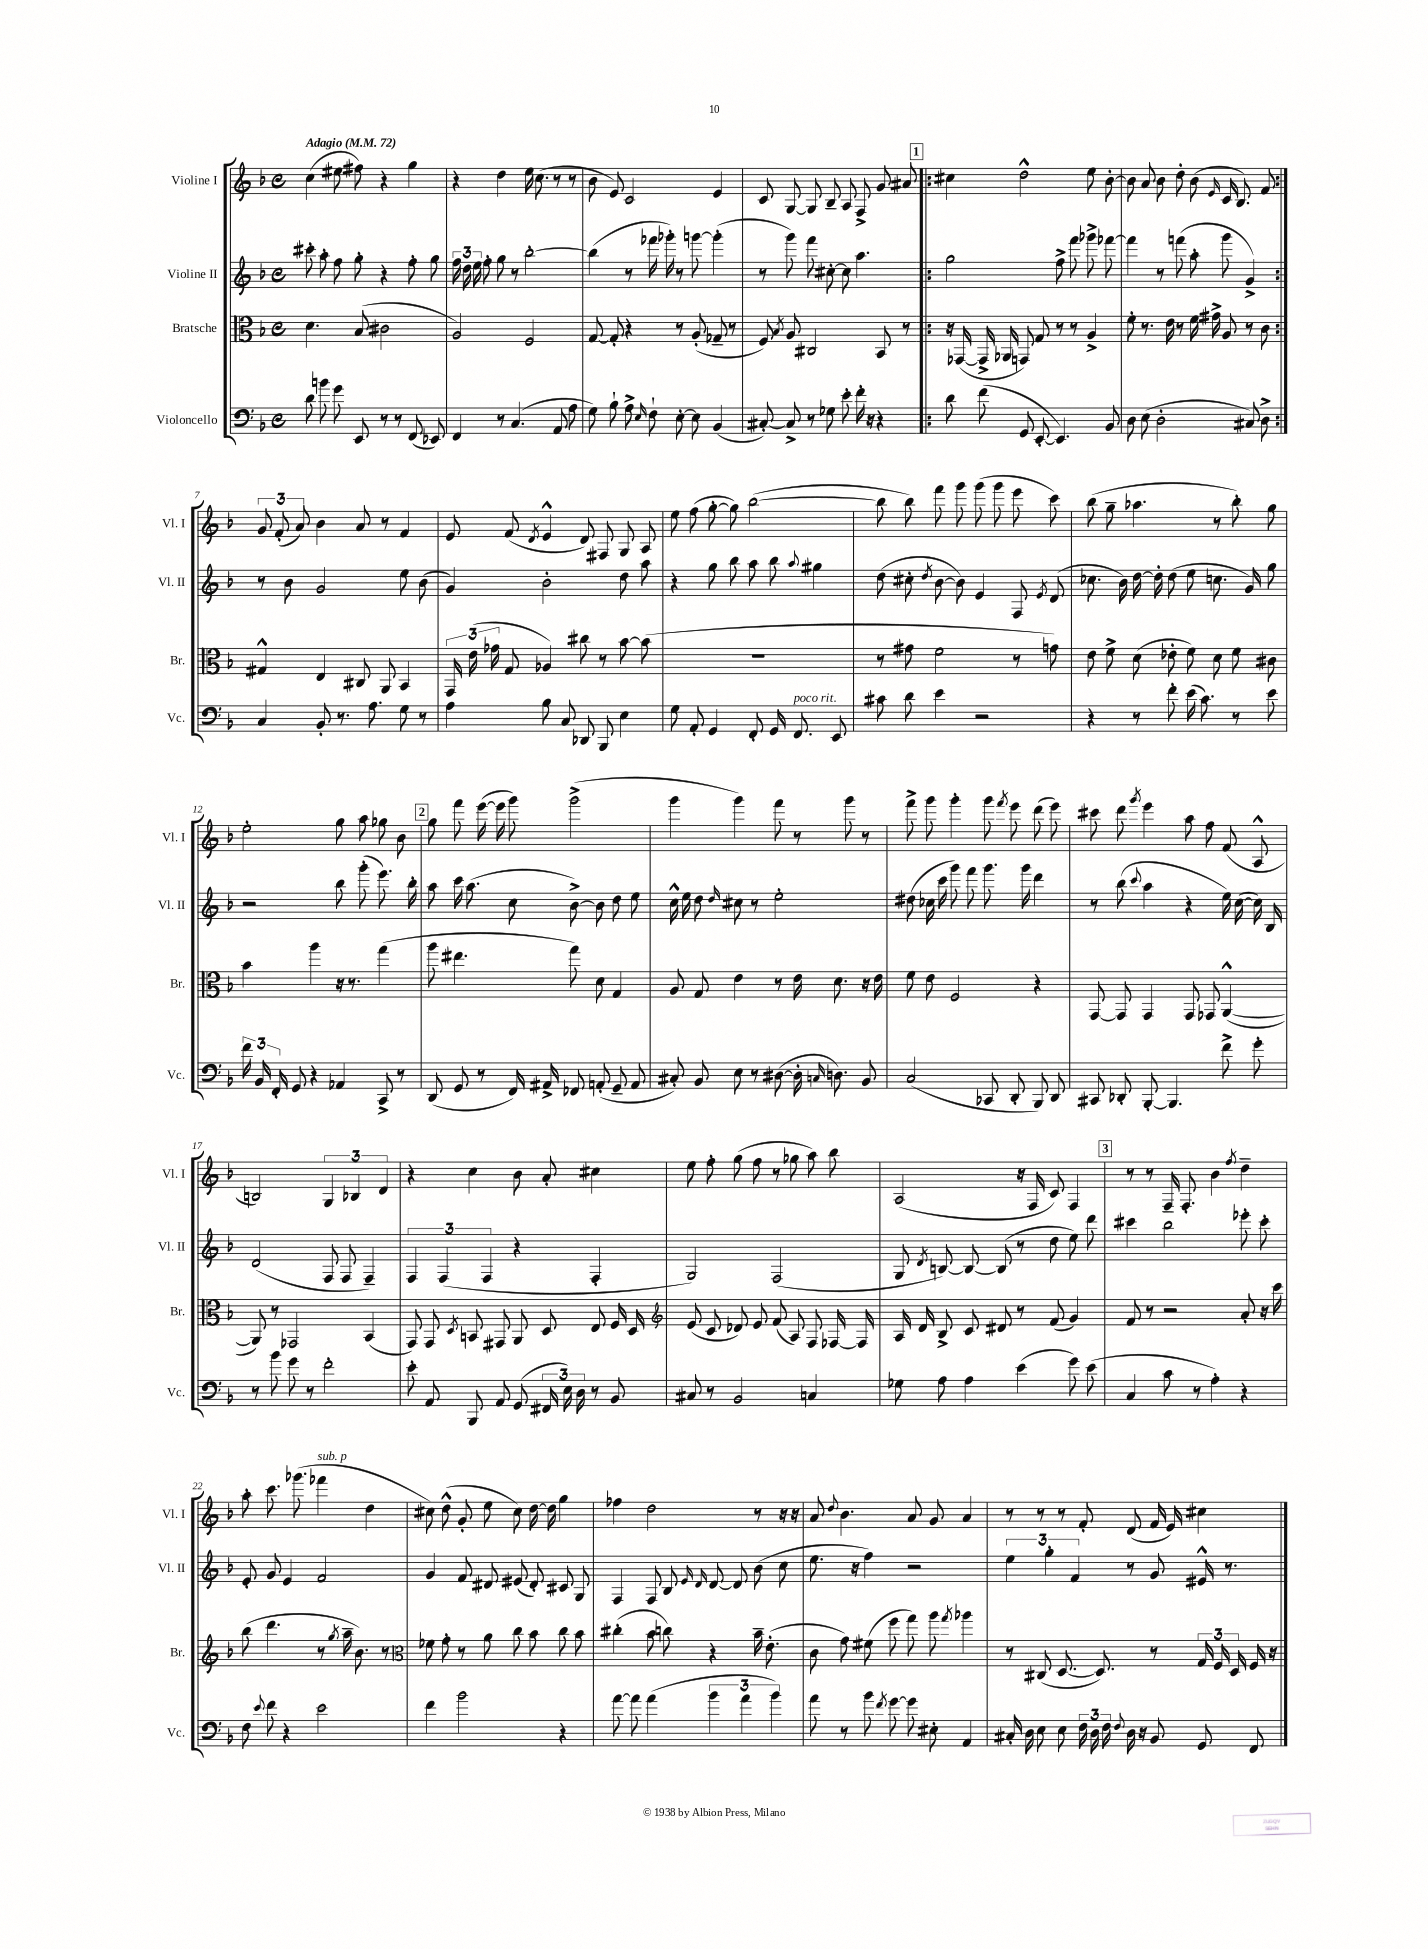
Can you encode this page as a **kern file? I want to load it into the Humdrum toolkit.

**kern	**kern	**kern	**kern
*part4	*part3	*part2	*part1
*staff4	*staff3	*staff2	*staff1
*I"Violoncello	*I"Bratsche	*I"Violine II	*I"Violine I
*I'Vc.	*I'Br.	*I'Vl. II	*I'Vl. I
*clefF4	*clefC3	*clefG2	*clefG2
*k[b-]	*k[b-]	*k[b-]	*k[b-]
*M4/4	*M4/4	*M4/4	*M4/4
*met(c)	*met(c)	*met(c)	*met(c)
*MM72	*MM72	*MM72	*MM72
=1	=1	=1	=1
!	!	!	!LO:TX:a:B:t=Adagio
8d\	4.d\	8ccc#X'\	(4cc\
8bn\	.	8aa'\	.
8g\	.	8ff\	8ee#X\
8EE/	(8B-/	8gg'\	8ff#X\)
8r	2c#X\	4r	4r
8r	.	.	.
(8FF/	.	8ff'\	4gg\
8EE-X/)	.	8gg\	.
=2	=2	=2	=2
4FF/	2A/)	24ff\	4r
.	.	24dd\	.
.	.	24ee\	.
.	.	8ff'\	.
8r	.	8gg\	4dd\
(4.C/	.	8r	.
.	2F/	[2bb-'\	16ee\
.	.	.	(8.cc\
8AA/	.	.	8r
8A\	.	.	8r
=3	=3	=3	=3
8G\)	[8G/	(4bb-\]	8b-\
8B-`\	8G'/]	.	8e/)
8A^\	4r	8r	2c/
16qqE/	.	.	.
8F`\	.	16fff-X\	.
.	.	16ggg-X'\)	.
[8E'\	8r	8r	.
8E\]	(8A'/	[8gggn\	.
(4BB-/	8G-X~/	(4ggg'\]	4e/
.	8r	.	.
=4	=4	=4	=4
[8C#X'/)	8F/)	8r	8c/
.	8qB-/	.	.
8C#^/]	8A/	8ggg\)	[8G/
8r	2C#X/	8fff\	8G/]
8G-X\	.	[8cc#X'\	8B-~/
8e'\	.	8cc#\]	8A/
16f'\	.	4.aa\	8F^/
16r	.	.	.
4r	8BB-/	.	8g/
.	8r	.	8a#X/
!!LO:REH:place=s1:t=1
=5!|:	=5!|:	=5!|:	=5!|:
8d\	16r	2gg\	4cc#X\
.	([16GG-X/	.	.
(8f\	16GG-^/]	.	.
.	16AA-X/	.	.
8GG/	8GGn/)	.	2dd^^\
[8EE'/	8G/	.	.
4.EE/])	8r	8ff^\	.
.	8r	8fff\	.
.	4A^/	8ggg-X^\	8ee\
8BB-/	.	[8fff-X\	[8b-'\
=6	=6	=6	=6
8D\	8f'\	4fff-\]	8b-\]
(8E\	8.r	.	8a/
2D'\	.	8r	8b-\
.	16e\	.	.
.	8r	(8fffn\	8dd'\
.	16f\	8aa'\	(8b-\
.	16g#X^\	.	.
.	.	.	16qqe/
.	8A/	8ggg\	16c/
.	.	.	8.B-/)
8C#X/)	8r	4g^/)	.
8D^\	8c\	.	8f/
!!LO:LB:g=z
=7:|!	=7:|!	=7:|!	=7:|!
4C/	4G#X^^/	8r	12g/
.	.	.	(12f'/
.	.	8b-\	.
.	.	.	12a/)
8BB-'/	4E/	2g/	4b-\
8.r	.	.	.
.	8C#X/	.	8a/
8.A\	.	.	.
.	8AA/	.	8r
8G\	4BB-/	8ee\	4f/
8r	.	(8b-\	.
=8	=8	=8	=8
4A\	24GG/	4g/)	8e/
.	(24e\	.	.
.	24g-X\	.	.
.	8G/	.	(8f/
.	.	.	8qd/
8B-\	4A-X/)	2b-'\	4e^^/
8C/	.	.	.
8DD-X/	8cc#X\	.	8d/)
8BBB-/	8r	.	8F#X/
4E\	[8b-\	8dd\	8G/
.	(8b-\]	8aa\	8A/
=9	=9	=9	=9
8G\	1r	4r	8ee\
8AA'/	.	.	(8ff\
4GG/	.	8gg\	[8gg'\
.	.	8bb-\	8gg\])
8FF'/	.	8aa\	([2bb-\
16GG/	.	8bb-\	.
!LO:TX:a:i:t=poco rit.	!	!	!
8.FF/	.	.	.
.	.	8qqaa/	.
.	.	4gg#X\	.
8EE/	.	.	.
=10	=10	=10	=10
8c#X\	8r	(8dd\	8bb-\]
8d\	8g#X\	8cc#X'\	8bb-\)
.	.	8qdd/	.
4e\	2f\	[8b-\	8fff\
.	.	8b-\])	8ggg\
2r	.	4e/	(8ggg\
.	.	.	8ggg\
.	8r	8F/	8eee\
.	.	8qe/	.
.	8gn\)	(8d/	8ccc\)
=11	=11	=11	=11
4r	8e\	8.cc-X\	(8bb-\
.	8f^\	.	8gg~\
.	.	16b-\)	.
8r	(8d\	[16dd\	4.aa-X\
.	.	16dd'\]	.
8f'\	8e-X'\	(8dd\	.
(16e\	8f\)	8ee\	.
8.c\)	.	.	.
.	8d\	8.ccn\	8r
8r	8f\	.	8bb-'\)
.	.	16g/)	.
8e\	8c#X\	8gg\	8gg\
!!LO:LB:g=z
=12	=12	=12	=12
24f\	4b-\	2r	2ee'\
24BB-/	.	.	.
24FF'/	.	.	.
8GG/	.	.	.
4r	4aa\	.	.
4AA-X/	16r	8bb-\	8gg\
.	8.r	.	.
.	.	(8ggg'\	8aa\
8CC^/	(4gg\	8.eee\)	8gg-X\
8r	.	.	8b-\
.	.	16bb-'\	.
!!LO:REH:place=s1:t=2
=13	=13	=13	=13
(8DD/	8aa\	8aa\	8gg\
8GG/	4.ee#X\	16ccc\	8fff\
.	.	(8.aa\	.
8r	.	.	([16eee\
.	.	.	16eee\]
16FF/)	.	8cc\	8ggg\)
16AA#X^/	.	.	.
8FF-X/	8gg\)	[8b-^\)	(2ggg^\
(8AAn'/	8d\	8b-\]	.
8GG~/	4G/	8dd\	.
8AA/	.	8ee\	.
=14	=14	=14	=14
8C#X'/)	8A/	16cc^^\	4ggg\
.	.	16ee\	.
8BB-/	8G/	8dd\	.
.	.	16qqdd/	.
8E\	4e\	8cc#X\	4ggg\)
8r	.	8r	.
([8D#X\	8r	2ee'\	8fff\
16D#'\]	16e\	.	8r
16qqCn/	.	.	.
8.Dn\)	8.d\	.	.
.	.	.	8ggg\
8BB-/	16r	.	8r
.	16e\	.	.
=15	=15	=15	=15
(2C/	8f\	(8dd#X\	8fff^\
.	8e\	16cc-X\	8ggg\
.	.	16ccc\	.
.	2F/	8ggg\)	4ggg'\
.	.	8fff\	.
8CC-X/	.	8.ggg\	8ggg\
.	.	.	8qfff/
8DD'/	.	.	8eee\
.	.	16ggg\	.
8BBB-/)	4r	4ddd\	(8ddd\
8DD/	.	.	8eee\)
=16	=16	=16	=16
8CC#X/	[8GG/	8r	8ccc#X\
8DD-X'/	8GG/]	(8bb-\	8ddd\
.	.	8qqccc/	8qggg/
[8BBB-'/	4GG/	4aa\	4eee\
4.BBB-/]	.	.	.
.	8GG/	4r	8aa\
.	8GG-X/	.	8ff\
8f^\	([4AA^^/	16ee\)	(8f/
.	.	([16cc\	.
8g'\	.	16cc\])	8A^^/
.	.	16B-/	.
!!LO:LB:g=z
=17	=17	=17	=17
8r	8AA/])	(2d/	2Bn/)
8b-\	8r	.	.
8g\	2GG-X/	.	.
8r	.	.	.
2f'\	.	8F/	6G/
.	.	8F/	.
.	.	.	6B-X/
.	(4BB-/	4F~/)	.
.	.	.	6d/
=18	=18	=18	=18
8e'\	8GG/)	6F/	4r
8AA/	8GG/	.	.
.	.	(6F/	.
.	8qD/	.	.
8BBB-/	8BBn/	.	4cc\
.	.	6F/	.
8AA/	8GG#X/	.	.
(8GG/	8AA/	4r	8b-\
24FF#X/	8D/	.	8a'/
24E\)	.	.	.
24D\	.	.	.
8r	8E/	4F'/	4cc#X\
8BB-/	16F/	.	.
.	16D/	.	.
=19	=19	=19	=19
*	*clefG2	*	*
8C#X/	(8e/	2G/)	8ee\
8r	8c/	.	8ff'\
2BB-/	8d-X/)	.	(8gg\
.	8e/	.	8ff\
.	(8f/	(2F/	8r
.	8A/)	.	8gg-X\
4Cn/	8F/	.	8aa\)
.	[16F-X/	.	8bb-\
.	16F-/]	.	.
=20	=20	=20	=20
8G-X\	16A/	8G/	(2A/
.	16d/	.	.
.	.	8qd/	.
8A\	8B-^/	[8Bn/)	.
4A\	8c/	8B/_	.
.	8d#X/	(8B/]	.
(4e\	8r	8r	16r
.	.	.	16F/
.	(8f/	8dd\	8c/)
8g\)	4g/)	8ee\)	4F/
(8e\	.	8ddd\	.
!!LO:REH:place=s1:t=3
=21	=21	=21	=21
4C/	8f/	4ccc#X\	8r
.	8r	.	8r
8c\	2r	2bb-\	16F~/
.	.	.	8.F'/
8r	.	.	.
4A'\)	.	.	4b-\
.	.	.	8qff/
4r	8a'/	8eee-X'\	4dd~\
.	16r	8ccc#'\	.
.	16ccc\	.	.
!!LO:LB:g=z
=22	=22	=22	=22
8F\	(8bb-\	8e'/	8aa'\
8qqe/	.	.	.
8f\	4.ddd\	8g/	8.ccc\
4r	.	4e/	.
.	.	.	(8.ggg-X\
!	!	!	!LO:TX:a:i:t=sub. p
2e\	8r	2f/	4fff-X\
.	8qgg/	.	.
.	16aa~\	.	.
.	8.b-\)	.	.
.	.	.	4dd\
.	8r	.	.
=23	=23	=23	=23
*	*clefC3	*	*
4f\	8f-X\	4g/	8cc#X\)
.	8g'\	.	(8dd^^\
2b-\	8r	8f/	8g'/
.	8a\	8d#X/	8ee\
.	8cc\	(8e#X/	8cc#\)
.	8b-\	8d#'/)	[16dd\
.	.	.	16dd\]
4r	8cc\	8c#X/	4gg\
.	8b-\	8G/	.
=24	=24	=24	=24
[8a\	(4cc#X'\	4F/	4ff-X\
8a\]	.	.	.
(4a\	8b-\	8F/	2dd\
.	8ccn\)	8B-/	.
.	.	16qqe/	.
.	.	16qqd/	.
6b-\	4r	[8d/	.
.	.	8d/]	.
6a\	.	.	.
.	16b-~\	(8b-\	8r
.	(8.e'\	.	.
6b-\)	.	.	.
.	.	8cc\	16r
.	.	.	16r
=25	=25	=25	=25
8a\	8c\	8.ee\	8a/
.	.	.	8qqdd/
8r	8g\)	.	4.b-\
.	.	16r	.
8b-\	(8f#X\	4ff\)	.
8qf/	.	.	.
[8g\	8ff\	.	.
8g\]	8gg\)	2r	8a/
8E#X'\	8aa\	.	8g/
.	8qgg/	.	.
4AA/	4aa-X\	.	4a/
=26	=26	=26	=26
16C#X'/	8r	6ee\	8r
16D\	.	.	.
8E\	(8C#X/	.	8r
.	.	6gg'\	.
8E\	[8.D/	.	8r
.	.	6f/	.
24F\	.	.	8f'/
24D\	.	.	.
.	8.D/])	.	.
24F\	.	.	.
8qqF/	.	.	.
16D\	.	8r	(8d/
16r	.	.	.
8BB-/	8r	8g/	16f/
.	.	.	16e/)
8GG/	24G/	16e#X^^/	4cc#X\
.	24F/	.	.
.	.	8.r	.
.	24D/	.	.
8FF/	16F/	.	.
.	16r	.	.
==	==	==	==
*-	*-	*-	*-
